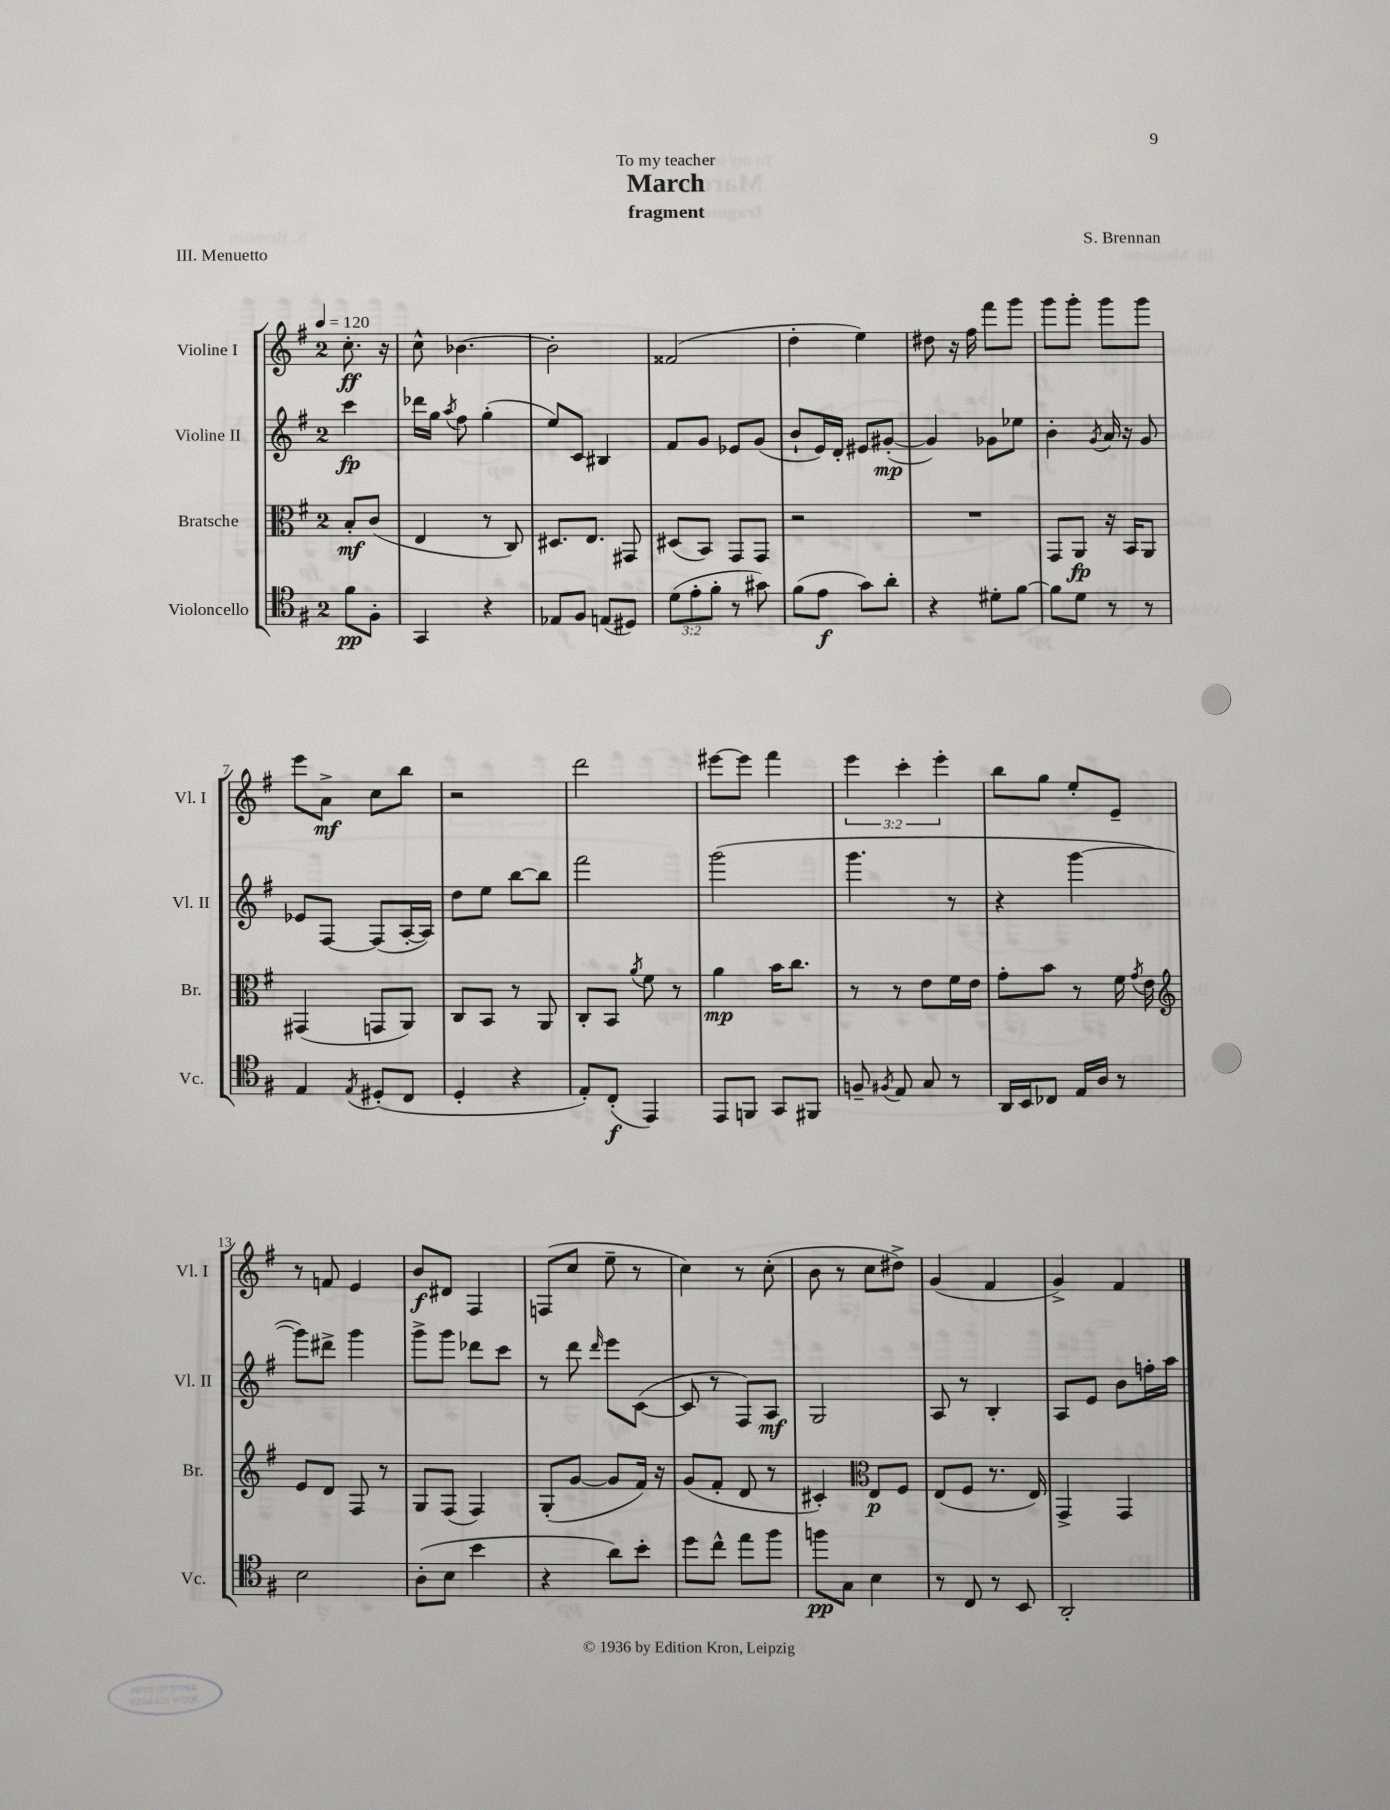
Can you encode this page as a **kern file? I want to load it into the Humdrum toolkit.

**kern	**dynam	**kern	**dynam	**kern	**dynam	**kern	**dynam
*part4	*part4	*part3	*part3	*part2	*part2	*part1	*part1
*staff4	*staff4	*staff3	*staff3	*staff2	*staff2	*staff1	*staff1
*I"Violoncello	*	*I"Bratsche	*	*I"Violine II	*	*I"Violine I	*
*I'Vc.	*	*I'Br.	*	*I'Vl. II	*	*I'Vl. I	*
*clefC4	*	*clefC3	*	*clefG2	*	*clefG2	*
*k[f#]	*	*k[f#]	*	*k[f#]	*	*k[f#]	*
*M2/4	*	*M2/4	*	*M2/4	*	*M2/4	*
*MM120	*	*MM120	*	*MM120	*	*MM120	*
=	=	=	=	=	=	=	=
8f#\L	pp	8B'/L	mf	4ccc\	fp	8.cc'\	ff
8F#'\J	.	(8c/J	.	.	.	.	.
.	.	.	.	.	.	16r	.
=1	=1	=1	=1	=1	=1	=1	=1
4GG/	.	4E/	.	16ddd-X\LL	.	8cc^^\	.
.	.	.	.	16gg\JJ	.	.	.
.	.	.	.	8qaa/	.	.	.
.	.	.	.	8ff#\	.	[4.b-X\	.
4r	.	8r	.	(4gg'\	.	.	.
.	.	8C/)	.	.	.	.	.
=2	=2	=2	=2	=2	=2	=2	=2
8E-X/L	.	8.D#X/L	.	8ee/L)	.	2b-'\]	.
8F#/J	.	.	.	8c/J	.	.	.
.	.	8.E/J	.	.	.	.	.
(8En/L	.	.	.	4B#X/	.	.	.
8D#X/J)	.	8GG#X/	.	.	.	.	.
=3	=3	=3	=3	=3	=3	=3	=3
(12d\L	.	(8D#X/L	.	8f#/L	.	(2f##X/	.
12e'\	.	.	.	.	.	.	.
.	.	8BB/J)	.	8g/J	.	.	.
12f#'\J	.	.	.	.	.	.	.
8r	.	8GG/L	.	8e-X/L	.	.	.
8g#X\)	.	8GG/J	.	(8g/J	.	.	.
=4	=4	=4	=4	=4	=4	=4	=4
(8f#\L	.	2r	.	8b`/L	.	4dd'\	.
8e\J	f	.	.	16e/L)	.	.	.
.	.	.	.	16d'/JJ	.	.	.
8g\L)	.	.	.	8e#X/L	.	4ee\)	.
8a'\J	.	.	.	([8g#X'/J	mp	.	.
=5	=5	=5	=5	=5	=5	=5	=5
4r	.	2r	.	4g#/])	.	8dd#X\	.
.	.	.	.	.	.	16r	.
.	.	.	.	.	.	16ff#\	.
8d#X'\L	.	.	.	8g-X\L	.	8fff#\L	.
[8f#\J	.	.	.	8ee-X\J	.	8ggg\J	.
=6	=6	=6	=6	=6	=6	=6	=6
8f#\L]	.	8GG/L	.	4b'\	.	8ggg\L	.
8d\J	.	8AA/J	fp	.	.	8ggg'\J	.
.	.	.	.	8qg/	.	.	.
8r	.	16r	.	16a/	.	8ggg\L	.
.	.	16BB/KL	.	16r	.	.	.
8r	.	8AA/J	.	8g/	.	8ggg\J	.
!!LO:LB:g=z
=7	=7	=7	=7	=7	=7	=7	=7
4E/	.	(4GG#X/	.	8e-X/L	.	8eee\L	.
.	.	.	.	[8F#/J	.	8a^\J	mf
8qE/	.	.	.	.	.	.	.
(8D#X'/L	.	8GGn/L	.	(8F#/L]	.	8cc\L	.
8C/J	.	8AA/J)	.	[16A'/L	.	8bb\J	.
.	.	.	.	16A/JJ])	.	.	.
=8	=8	=8	=8	=8	=8	=8	=8
4D'/	.	8C/L	.	8dd\L	.	2r	.
.	.	8BB/J	.	8ee\J	.	.	.
4r	.	8r	.	[8bb\L	.	.	.
.	.	8AA/	.	8bb\J]	.	.	.
=9	=9	=9	=9	=9	=9	=9	=9
8E'/L)	.	8C'/L	.	2fff#\	.	2ddd\	.
(8C'/J	f	8BB/J	.	.	.	.	.
.	.	8qa/	.	.	.	.	.
4EE/)	.	8f#\	.	.	.	.	.
.	.	8r	.	.	.	.	.
=10	=10	=10	=10	=10	=10	=10	=10
8EE/L	.	4a\	mp	(2ggg\	.	[8eee#X\L	.
8FFn/J	.	.	.	.	.	8eee#\J]	.
8GG/L	.	16b\KL	.	.	.	4fff#\	.
.	.	8.cc\J	.	.	.	.	.
8FF#X/J	.	.	.	.	.	.	.
=11	=11	=11	=11	=11	=11	=11	=11
8Fn~/	.	8r	.	4.ggg\	.	6eee\	.
8qF#X/	.	.	.	.	.	.	.
8E/	.	8r	.	.	.	.	.
.	.	.	.	.	.	6ccc'\	.
8G/	.	8e\L	.	.	.	.	.
.	.	.	.	.	.	6eee'\	.
8r	.	16f#\L	.	8r	.	.	.
.	.	16e\JJ	.	.	.	.	.
=12	=12	=12	=12	=12	=12	=12	=12
16AA/LL	.	8g'\L	.	4r	.	8bb\L	.
16BB/J	.	.	.	.	.	.	.
8C-X/J	.	8b\J	.	.	.	8gg\J	.
16E/LL	.	8r	.	[4ggg\	.	8ee'/L	.
16A/JJ	.	.	.	.	.	.	.
8r	.	16f#\	.	.	.	8e~/J	.
.	.	8qg/	.	.	.	.	.
.	.	16e\	.	.	.	.	.
!!LO:LB:g=z
=13	=13	=13	=13	=13	=13	=13	=13
*	*	*clefG2	*	*	*	*	*
2B\	.	8e/L	.	8ggg\L])	.	8r	.
.	.	8d/J	.	8ddd#X^\J	.	8fn/	.
.	.	8F#/	.	4ggg\	.	4e/	.
.	.	8r	.	.	.	.	.
=14	=14	=14	=14	=14	=14	=14	=14
(8A'\L	.	8G/L	.	8ggg^\L	.	8b/L	f
8B\J	.	(8F#/J	.	8ggg\J	.	8d#X/J	.
4b\	.	4F#/)	.	8ddd-X\L	.	4F#/	.
.	.	.	.	8ccc\J	.	.	.
=15	=15	=15	=15	=15	=15	=15	=15
4r	.	(8G'/L	.	8r	.	(8Fn/L	.
.	.	[8g/J	.	8ddd\	.	8cc/J	.
.	.	.	.	16qqddd/	.	.	.
8a\L)	.	8g/L]	.	8eee\L	.	8ee~\	.
8b'\J	.	16f#/Jk)	.	([8c\J	.	8r	.
.	.	16r	.	.	.	.	.
=16	=16	=16	=16	=16	=16	=16	=16
8dd\L	.	(8g/L	.	8c/]	.	4cc\)	.
8cc^^\J	.	8f#'/J	.	8r	.	.	.
8ee\L	.	8d/	.	8F#/L)	.	8r	.
8ff#\J	.	8r	.	8A/J	mf	(8cc'\	.
=17	=17	=17	=17	=17	=17	=17	=17
8ffn\L	pp	4c#X'/)	.	2G/	.	8b\	.
8G\J	.	.	.	.	.	8r	.
*	*	*clefC3	*	*	*	*	*
4B\	.	8E/L	p	.	.	8cc\L	.
.	.	8F#/J	.	.	.	8dd#X^\J)	.
=18	=18	=18	=18	=18	=18	=18	=18
8r	.	(8E/L	.	8A/	.	(4g/	.
8C/	.	8F#/J	.	8r	.	.	.
8r	.	8.r	.	4B'/	.	4f#/	.
8BB/	.	.	.	.	.	.	.
.	.	16E/)	.	.	.	.	.
=19	=19	=19	=19	=19	=19	=19	=19
2AA'/	.	4GG^/	.	8A/L	.	4g^/)	.
.	.	.	.	8e/J	.	.	.
.	.	4GG/	.	8b\L	.	4f#/	.
.	.	.	.	16ffn'\L	.	.	.
.	.	.	.	16aa\JJ	.	.	.
==	==	==	==	==	==	==	==
*-	*-	*-	*-	*-	*-	*-	*-
